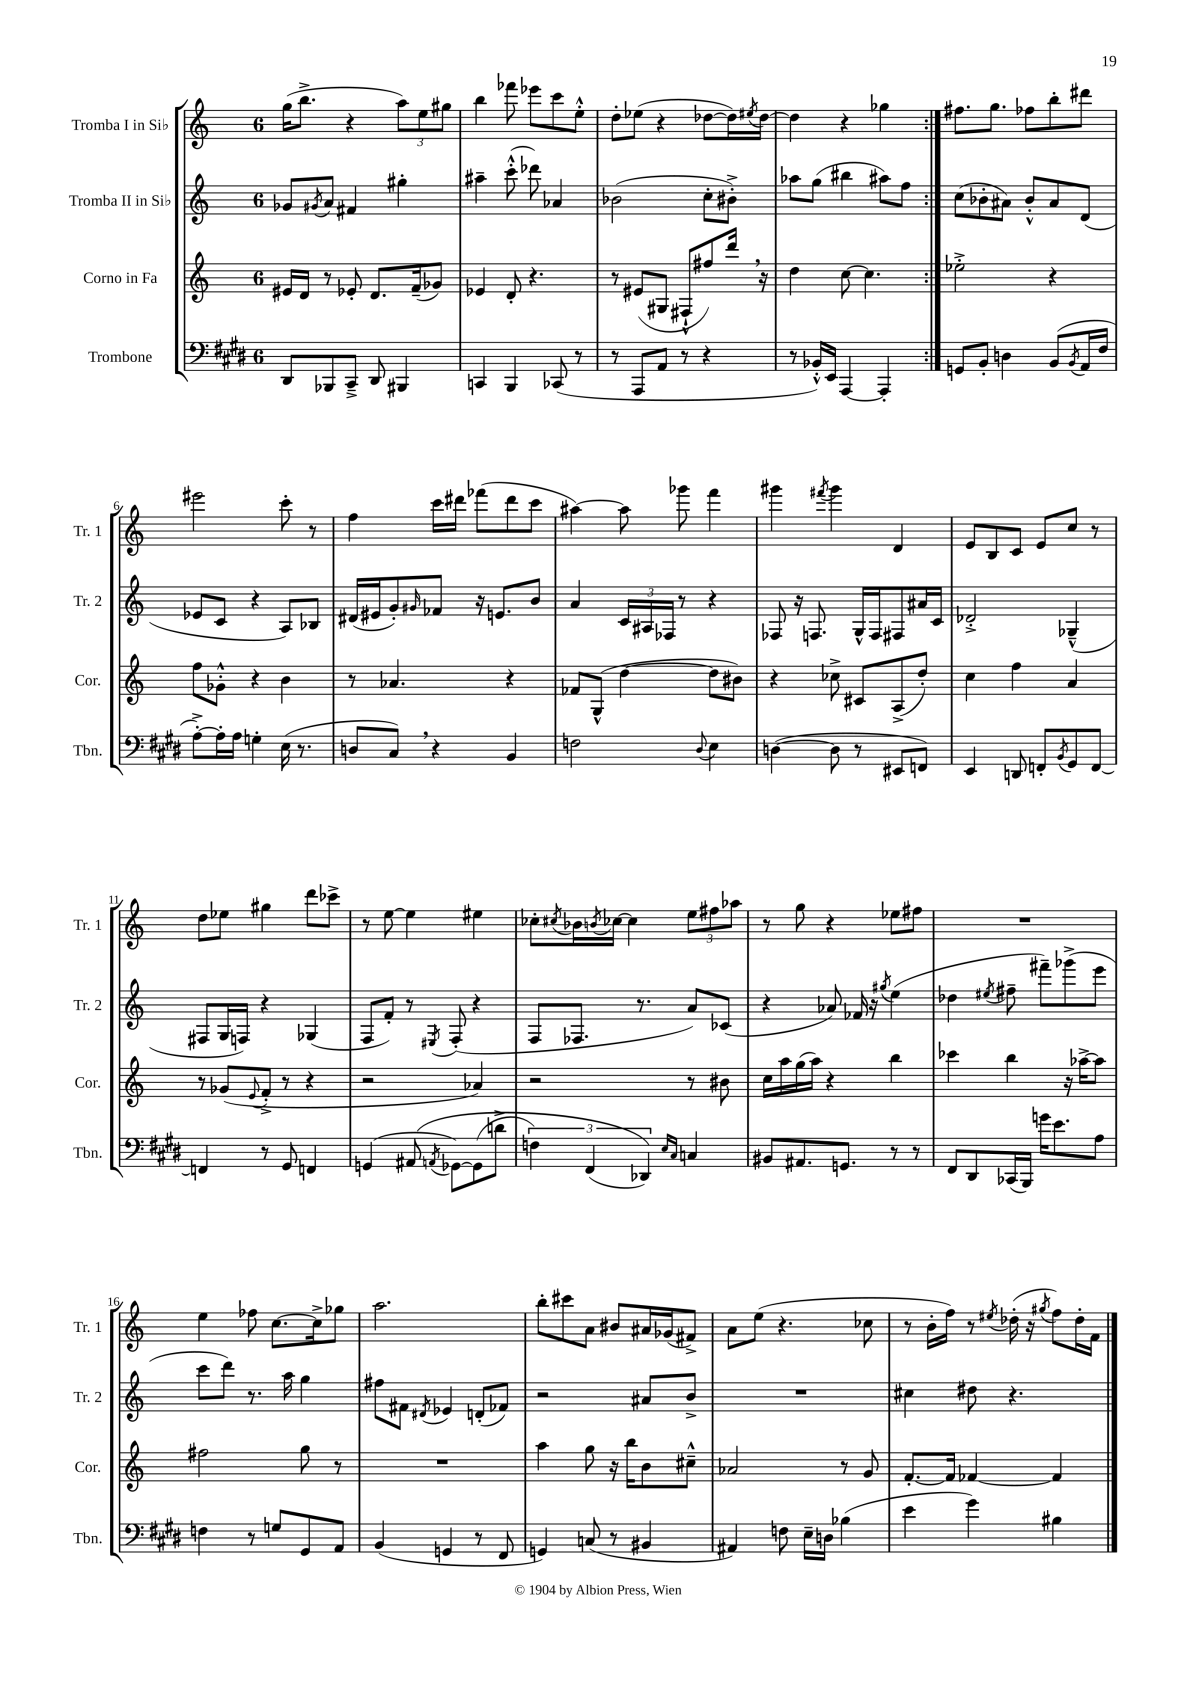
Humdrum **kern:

**kern	**kern	**kern	**kern
*staff4	*staff3	*staff2	*staff1
*clefF4	*clefG2	*clefG2	*clefG2
*k[f#c#g#d#]	*k[]	*k[]	*k[]
*M6/8	*M6/8	*M6/8	*M6/8
8DD#/L	16e#/LL	8g-/L	(16gg\LK
.	16d/JJ	.	8.bb^\J
.	.	8qg#/	.
8BBB-/	8r	8a/J	.
8CC#~^/J	8e-'/	4f#/	4r
8DD#/	8.d/L	.	.
4BBB#/	.	4gg#'\	12aa\L)
.	(16f~/k	.	.
.	.	.	12ee\
.	8g-/J)	.	.
.	.	.	12gg#\J
=	=	=	=
4CC/	4e-/	4aa#~\	4bb\
4BBB/	8d'/	(8ccc'^^\	8fff-\
.	4.r	8ddd-\)	8eee-\L
(8CC-/	.	4a-/	8ccc\
8r	.	.	8ee'^^\J
=	=	=	=
8r	8r	(2b-\	8dd'\L
8AAA/L	(8e#/L	.	(8ee-\J
8AA/J	8G#/J	.	4r
8r	8F#`^^/L	.	.
4r	8ff#/)	8cc'\L	[8dd-\L
.	16ddd/Jk	8b#'^\J)	16dd-\]L)
.	.	.	8qee#/
.	16r	.	[16dd-\JJ
=	=	=	=
8r	4dd\	8aa-\L	4dd-\]
16BB-'^^/LL)	.	(8gg\J	.
16EE/JJ	.	.	.
[4AAA/	[8cc\	4bb#\	4r
.	4.cc\]	.	.
4AAA'/]	.	8aa#\L)	4gg-\
.	.	8ff\J	.
=:|!	=:|!	=:|!	=:|!
8GG/L	2ee-'^\	(8cc\L	8.ff#\L
8BB'/J	.	8b-'\	.
.	.	.	8.gg\J
4D\	.	8a#\J)	.
.	.	8b-'^^/L	8ff-\L
(8BB/L	4r	8a#/	8bb'\
8qBB/	.	.	.
16AA/L	.	(8d/J	8ddd#\J
16F#/JJ	.	.	.
=	=	=	=
[8A'^\L)	8ff\L	8e-/L	2eee#\
16A'\]L	8g-'^^\J	8c/J	.
16A\JJ	.	.	.
4G'\	4r	4r	.
(16E\	4b\	8A/L)	8ccc'\
8.r	.	.	.
.	.	8B-/J	8r
=	=	=	=
8D/L	8r	(16d#/LL	4ff\
.	.	16e#/J	.
8C#/J)	4.a-/	8g'/)	.
.	.	16qqg#/	.
4r	.	8f-/J	16ccc\LL
.	.	.	16ddd#\JJ
.	.	16r	(8fff-\L
.	.	8.e/L	.
4BB/	4r	.	8ddd#\
.	.	8b/J	8ccc\J
=	=	=	=
2F\	8f-/L	4a/	[4aa#\)
.	(8G^^/J	.	.
.	[4dd\	24c/LL	8aa#\]
.	.	24A#/	.
.	.	24F-/JJ	.
.	.	8r	8ggg-\
8qqD#/	.	.	.
4E\	8dd\]L	4r	4fff\
.	8b#\J)	.	.
=	=	=	=
([4D\	4r	8F-/	4ggg#\
.	.	16r	.
.	.	8.F/	.
.	.	.	8qfff#/
8D\]	8cc-^\	.	4ggg#\
8r	8c#/L	16G^^/LL	.
.	.	16F/J	.
8EE#/L	(8A^/	8F#/	4d/
8FF/J)	8dd'/J)	16a#/L	.
.	.	16c/JJ	.
=	=	=	=
4EE/	4cc\	2d-'^/	8e/L
.	.	.	8B/
8DD/	4ff\	.	8c/J
8FF'/L	.	.	8e/L
8qBB/	.	.	.
8GG#/	4a/	(4G-~^^/	8cc/J
[8FF/J	.	.	8r
=	=	=	=
4FF/]	8r	8F#/L	8dd\L
.	(8g-/L	16G/L	8ee-\J
.	.	16F/JJ)	.
.	8qqe/	.	.
8r	8f'^/J	4r	4gg#\
8GG#/	8r	.	.
4FF/	4r	(4G-/	8ddd\L
.	.	.	8ccc-^\J
=	=	=	=
(4GG/	2r	8F/L	8r
.	.	8f'/J)	[8ee\
&(8AA#/	.	8r	4ee\]
8qAA/	.	8qE#/	.
[8GG-\L)	.	(8F'/	.
(8GG-\]	4a-/)	4r	4ee#\
8d^\J	.	.	.
=	=	=	=
6F\)	2r	8F/L	8cc-'\L
.	.	.	8qcc#/
.	.	8.F-/J	16b-\L
(6FF#/	.	.	.
.	.	.	8qb/
.	.	.	[16cc-\JJ
.	.	.	4cc-\]
.	.	8.r	.
6DD-/)&)	.	.	.
16qqE/LL	.	.	.
16qqC#/JJ	.	.	.
4C/	8r	8a/L)	12ee\L
.	.	.	12ff#\
.	8b#\	(8c-/J	.
.	.	.	12aa-\J
=	=	=	=
8BB#/L	16cc\LL	4r	8r
.	16aa\	.	.
8.AA#/	(16gg\	.	8gg\
.	16aa\JJ)	.	.
.	4r	8a-/)	4r
8.GG/J	.	.	.
.	.	16f-/	.
.	.	16r	.
.	.	8qgg#/	.
8r	4bb\	(4ee\	8ee-\L
8r	.	.	8ff#\J
=	=	=	=
8FF#/L	4ccc-\	4dd-\	2.r
8DD#/	.	.	.
.	.	8qee#/	.
(16CC-/L	4bb\	8ff#~\	.
16BBB/JJ)	.	.	.
16g\LK	.	8fff#~\L)	.
8.e\	.	.	.
.	16r	(8ggg-^\	.
.	[16aa-^\LK	.	.
8A\J	8aa-\]J	8eee\J	.
=	=	=	=
4F\	2ff#\	8ccc\L	4ee\
.	.	8ddd\J)	.
8r	.	8.r	8ff-\
8G/L	.	.	[8.cc\L
.	.	16aa\	.
8GG#/	8gg\	4gg\	.
.	.	.	16cc^\]k
8AA/J	8r	.	8gg-\J
=	=	=	=
(4BB/	2.r	8ff#\L	2.aa\
.	.	8f#\J	.
.	.	8qd#/	.
4GG/	.	4e-/	.
8r	.	(8d'/L	.
8FF#/	.	8f-/J)	.
=	=	=	=
4GG/)	4aa\	2r	8bb'\L
.	.	.	8ccc#\
(8C/	8gg\	.	8a\J
8r	16r	.	8b#/L
.	16bb\LK	.	.
4BB#/	8b\	8a#/L	16a#/L
.	.	.	(16g-/J
.	8cc#~^^\J	8b^/J	8f#^/J)
=	=	=	=
4AA#/)	2a-/	2.r	8a\L
.	.	.	(8ee\J
8F\	.	.	4.r
16E~\LL	.	.	.
16D\JJ	.	.	.
(4B-\	8r	.	.
.	8g/	.	8cc-\
=	=	=	=
4e\	[8.f'/L	4cc#\	8r
.	.	.	16b'\LL
.	16f/]Jk	.	16ff\JJ)
4g#\)	[4f-/	8dd#\	8r
.	.	.	8qee#/
.	.	4.r	(16dd-'\
.	.	.	16r
.	.	.	8qgg#/
4B#\	4f-/]	.	8ff\L)
.	.	.	16dd-'\L
.	.	.	16f\JJ
==	==	==	==
*-	*-	*-	*-
